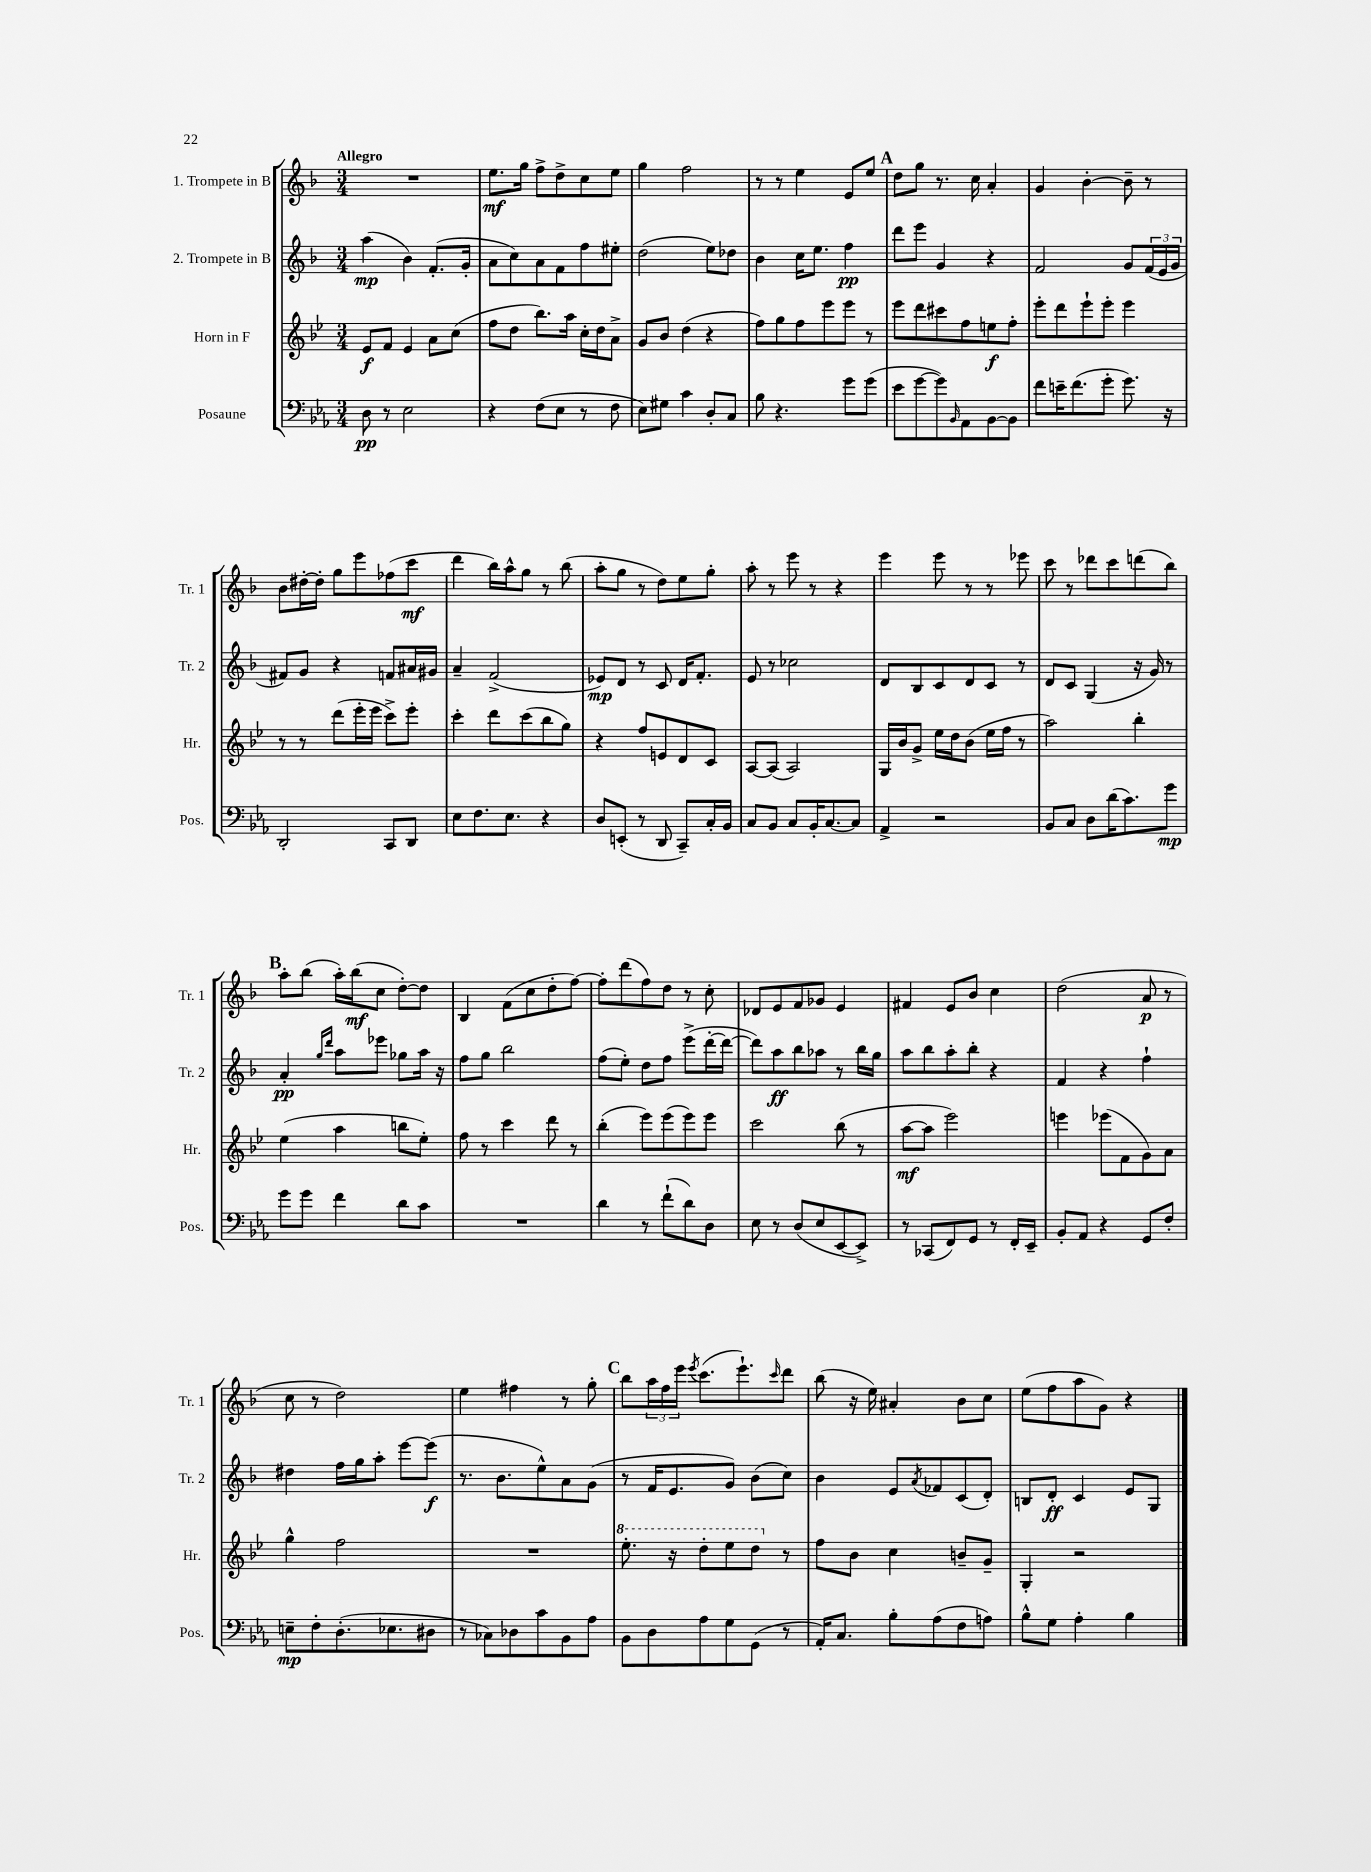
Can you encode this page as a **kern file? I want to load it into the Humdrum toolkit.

**kern	**kern	**kern	**kern
*staff4	*staff3	*staff2	*staff1
*clefF4	*clefG2	*clefG2	*clefG2
*k[b-e-a-]	*k[b-e-]	*k[b-]	*k[b-]
*M3/4	*M3/4	*M3/4	*M3/4
8D	8e-	(4aa	2.r
8r	8f	.	.
2E-	4e-	4b-)	.
.	8a	(8.f'	.
.	(8cc	.	.
.	.	16g'	.
=	=	=	=
4r	8ff	8a	8.ee
.	8dd	8cc)	.
.	.	.	16gg
(8F	8.bb-)	8a	8ff^
8E-	.	8f	8dd^
.	16aa	.	.
8r	16cc'	8ff	8cc
.	16dd	.	.
8F	8a^	8ee#'	8ee
=	=	=	=
8E-)	8g	(2dd	4gg
8G#	8b-	.	.
4c	(4dd	.	2ff
8D'	4r	8ee)	.
8C	.	8dd-	.
=	=	=	=
8B-	8ff)	4b-	8r
4.r	8gg	.	8r
.	8ff	16cc	4ee
.	.	8.ee	.
.	8eee-	.	.
8g	8eee-	4ff	8e
(8g	8r	.	8ee
=	=	=	=
8e-	8eee-	8ddd	8dd
[8g	8ddd	8eee	8gg
8g])	8ccc#	4g	8.r
16qqBB-	.	.	.
8AA-	8ff	.	.
.	.	.	16cc
[8BB-	8ee	4r	4a'
8BB-]	8ff'	.	.
=	=	=	=
8f	8eee-'	2f	4g
16e~	8ddd	.	.
(8.f	.	.	.
.	8eee-`	.	[4b-'
8g'	8eee-'	.	.
8.g)	4eee-	8g	8b-~]
.	.	(24f	8r
.	.	24e	.
16r	.	.	.
.	.	24g	.
=	=	=	=
2DD'	8r	8f#)	8b-
.	8r	8g	[16dd#'
.	.	.	16dd#']
.	(8ddd	4r	8gg
.	16eee-'	.	8eee
.	16eee-	.	.
8CC	8ccc^)	8f	(8ff-
8DD	8eee-'	16a#	8ccc
.	.	16g#	.
=	=	=	=
8E-	4ccc'	4a~	4ddd
8.F	.	.	.
.	8ddd	(2f^	16bb-)
8.E-	.	.	16aa^^
.	(8ccc	.	8gg
4r	8bb-	.	8r
.	8gg)	.	(8bb-
=	=	=	=
8D	4r	8e-)	8aa'
(8EE'	.	8d	8gg
8r	8ff	8r	8r
8DD	8e	8c	8dd)
8CC~)	8d	16d	8ee
.	.	8.f'	.
16C'	8c	.	8gg'
16BB-	.	.	.
=	=	=	=
8C	[8A	8e	8aa'
8BB-	(8A]	8r	8r
8C	2A)	2cc-	8eee
16BB-'	.	.	8r
[8.C	.	.	.
.	.	.	4r
8C]	.	.	.
=	=	=	=
4AA-^	16G	8d	4eee
.	16b-	.	.
.	8g^	8B-	.
2r	16ee-	8c	8eee
.	16dd	.	.
.	(8b-	8d	8r
.	16ee-	8c	8r
.	16ff	.	.
.	8r	8r	8eee-
=	=	=	=
8BB-	2aa)	8d	8ccc
8C	.	8c	8r
8D	.	(4G	8ddd-
(16d	.	.	8ccc
8.c)	.	.	.
.	4bb-'	16r	(8ddd
.	.	16g)	.
8g	.	8r	8bb-)
=	=	=	=
8g	(4ee-	4a'	8aa'
8g	.	.	(8bb-
.	.	16qqgg	.
.	.	16qqddd	.
4f	4aa	8aa	16aa')
.	.	.	(16bb-
.	.	8eee-	8cc
8d	8bb	8gg-	[8dd')
8c	8ee-')	16aa	8dd]
.	.	16r	.
=	=	=	=
2.r	8ff	8ff	4B-
.	8r	8gg	.
.	4ccc	2bb-	(8f
.	.	.	8cc
.	8ddd	.	8dd'
.	8r	.	[8ff)
=	=	=	=
4d	(4bb-'	(8ff	8ff']
.	.	8ee')	(8ddd
8r	8eee-)	8dd	8ff)
(8f`	(8eee-	8ff	8dd
8d)	8eee-)	(8eee^	8r
8D	8eee-	[16ddd'	8cc'
.	.	16ddd_	.
=	=	=	=
8E-	2ccc	8ddd])	8d-
8r	.	8aa	8e
(8D	.	8bb-	8f
8E-	.	8aa-	8g-
[8EE-	(8bb-	8r	4e
8EE-^])	8r	16bb-	.
.	.	16gg	.
=	=	=	=
8r	[8aa	8aa	4f#
(8CC-	8aa]	8bb-	.
8FF)	2eee-)	8aa'	8e
8GG	.	8bb-'	8b-
8r	.	4r	4cc
16FF'	.	.	.
16EE-~	.	.	.
=	=	=	=
8BB-'	4eee	4f	(2dd
8AA-	.	.	.
4r	(8eee-	4r	.
.	8f	.	.
8GG	8g)	4ff`	8a
8F'	8a	.	8r
=	=	=	=
8E~	4gg^^	4dd#	8cc
8F'	.	.	8r
(8.D'	2ff	16ff	2dd)
.	.	16gg	.
.	.	8aa'	.
8.E-	.	.	.
.	.	[8eee	.
8D#	.	(8eee]	.
=	=	=	=
8r	2.r	8.r	4ee
8C-)	.	.	.
.	.	8.b-	.
8D-	.	.	4ff#
8c	.	8ee^^)	.
8BB-	.	8a	8r
8A-	.	(8g	8gg'
=	=	=	=
8BB-	8.eee-'	8r	8bb-
8D	.	16f	24aa
.	.	.	24ff
.	16r	8.e	.
.	.	.	24eee
.	.	.	8qeee
8A-	8ddd'	.	(8.ccc
8G	8eee-	8g)	.
.	.	.	8.eee`)
(8GG	8ddd	(8b-	.
.	.	.	16qqccc
8r	8r	8cc)	8ddd
=	=	=	=
16AA-')	8ff	4b-	(8bb-
8.C	.	.	.
.	8b-	.	16r
.	.	.	16ee)
8B-'	4cc	8e	4a#'
.	.	8qa	.
(8A-	.	8f-	.
8F	8b~	(8c	8b-
8A)	8g~	8d')	8cc
=	=	=	=
8B-^^	4G'	8B	(8ee
8G	.	8d'	8ff
4A-'	2r	4c	8aa
.	.	.	8g)
4B-	.	8e	4r
.	.	8G	.
==	==	==	==
*-	*-	*-	*-
